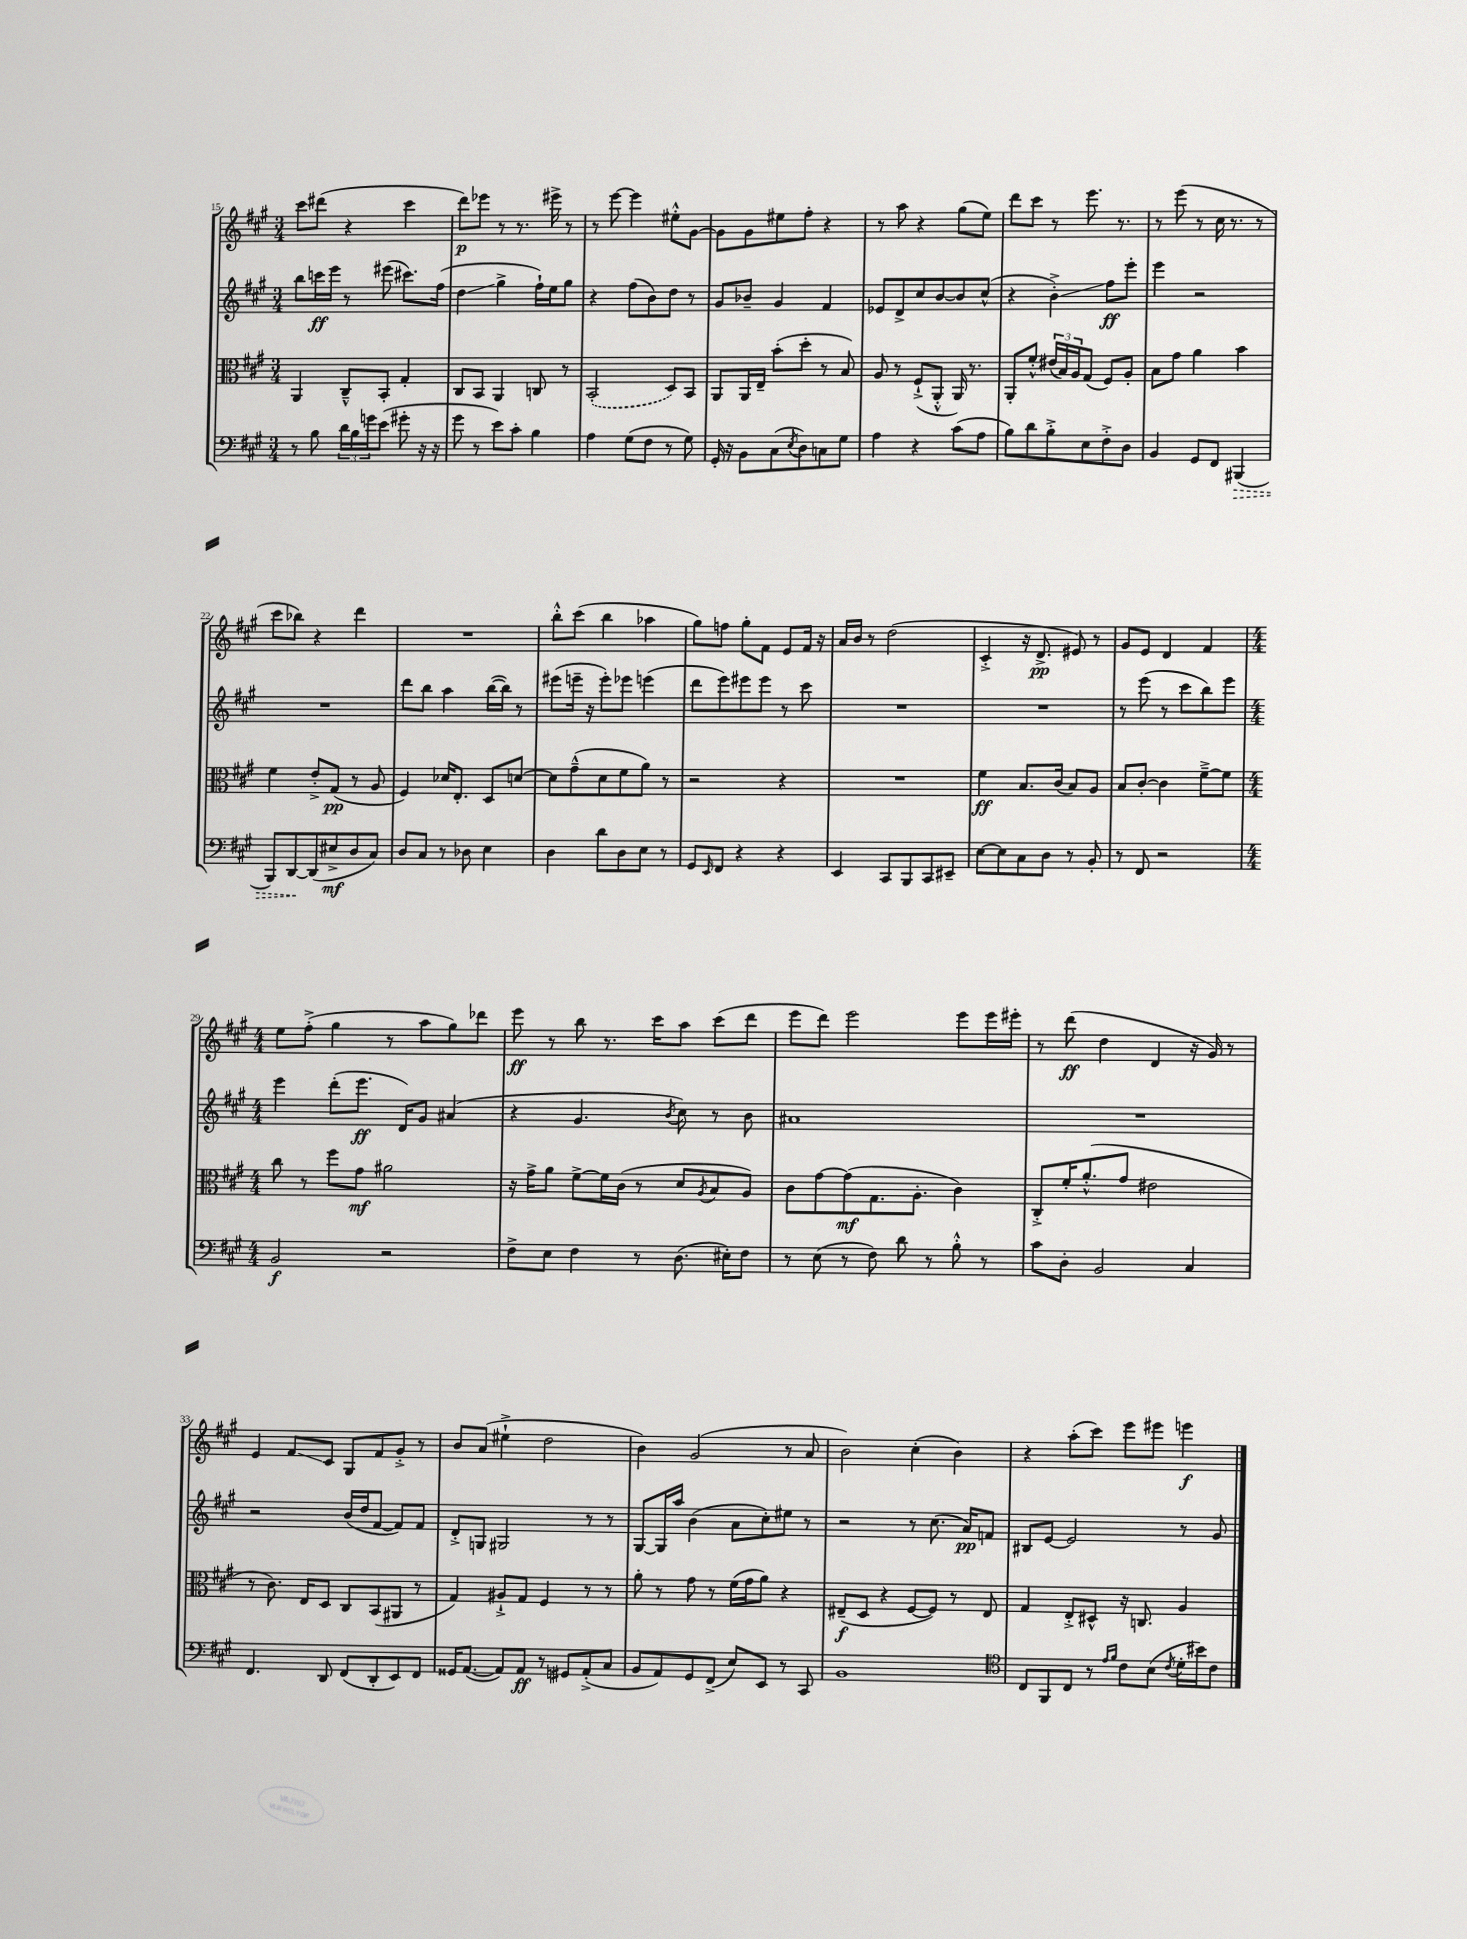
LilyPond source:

<<
\new StaffGroup <<
\new Staff = "s0" {
    \clef treble \key a \major \numericTimeSignature \time 3/4
    cis'''8 dis'''8( r4 cis'''4 |
    d'''8\p) ees'''8 r8 r8. eis'''16-> r8 |
    r8 e'''8~ e'''4 eis''8-.-^ gis'8~ |
    gis'8 gis'8 eis''8 fis''8-. r4 |
    r8 a''8 r4 gis''8( e''8) |
    d'''8 cis'''8 r8 e'''8. r8. |
    r8 e'''8( r8 cis''16 r8. r8 |
    cis'''8 bes''8) r4 d'''4 |
    R2. |
    b''8-.-^ cis'''8( b''4 aes''4 |
    gis''8) f''8 gis''8-. fis'8 e'8 fis'16 r16 |
    a'16 b'16 r8 d''2( |
    cis'4-.-> r16 d'8.->\pp eis'8) r8 |
    gis'8 e'8 d'4 fis'4 |
    \numericTimeSignature \time 4/4 e''8 fis''8-.->( gis''4 r8 a''8 gis''8) des'''8 |
    e'''8\ff r8 b''8 r8. cis'''16 a''8 cis'''8( d'''8 |
    e'''8 d'''8) e'''2 e'''8 e'''16 eis'''16-. |
    r8 d'''8\ff( d''4 d'4 r16 gis'16) r8 |
    e'4 fis'8\glissando cis'8 gis8 fis'8 gis'8-.-> r8 |
    b'8 a'8( eis''4-!-> d''2 |
    b'4) gis'2( r8 a'8 |
    b'2) cis''4-.( b'4) |
    r4 a''8-.( cis'''8) e'''8 eis'''8 e'''4\f \bar "|." |
}
\new Staff = "s1" {
    \clef treble \key a \major \numericTimeSignature \time 3/4
    b''8 c'''16\ff e'''16 r8 eis'''8( cis'''8.) fis''16( |
    d''4\glissando gis''4-> fis''16-!) e''16 gis''8 |
    r4 fis''8( b'8) d''8 r8 |
    gis'8 bes'8-- gis'4 fis'4 |
    ees'8 d'8-> cis''8 b'8~ b'8 cis''8-^( |
    r4 b'4-.->\glissando) fis''8\ff e'''8-. |
    e'''4 r2 |
    R2. |
    d'''8 b''8 a''4 b''16~( b''16) r8 |
    eis'''8( e'''16-- r16 e'''8-.) ees'''8 e'''4( |
    d'''8 e'''8) eis'''8 eis'''8 r8 cis'''8 |
    R2. |
    R2. |
    r8 e'''8( r8 cis'''8 b''8) e'''8 |
    \numericTimeSignature \time 4/4 e'''4 d'''8-.( e'''8.\ff d'16) gis'8 ais'4( |
    r4 gis'4. \acciaccatura { b'8 } cis''8) r8 b'8 |
    ais'1 |
    R1 |
    r2 b'16( d''16 fis'8~ fis'8) fis'8 |
    d'8-.-> g8 gis2 r8 r8 |
    gis8~ gis16 a''16 b'4( a'8 cis''8-.) eis''8 r8 |
    r2 r8 cis''8.( a'16\pp) f'8 |
    bis8 e'8~ e'2 r8 gis'8 \bar "|." |
}
\new Staff = "s2" {
    \clef alto \key a \major \numericTimeSignature \time 3/4
    a,4 cis8---^ b,8-. gis4-. |
    cis8 b,8 a,4 c8 r8 |
    \once \slurDashed b,2-.( d8) b,8 |
    a,8 a,16 e16-- b'8-.( d''8-. r8 b8) |
    a8 r8 fis8-!->( a,8-.-^ a,16) r8. |
    a,8-. fis'8-.-^ \tuplet 3/2 { eis'16( b16) a16 } gis8( fis8) a8-. |
    b8 gis'8 a'4 b'4 |
    fis'4 e'8-.-> gis8\pp( r8 a8 |
    fis4) des'16 e8.-. d8 d'8~ |
    d'8 gis'8---^( d'8 fis'8 a'8) r8 |
    r2 r4 |
    R2. |
    fis'4\ff b8. cis'16( b8) a8 |
    b8 cis'8~-. cis'4 fis'8~---> fis'8 |
    \numericTimeSignature \time 4/4 cis''8 r8 fis''8 gis'8\mf ais'2 |
    r16 gis'16-> a'8 fis'8~-> fis'16 cis'16( r8 d'8 \acciaccatura { a8 } b8 a8) |
    cis'8 gis'8~ gis'8\mf( gis8. a8.-. cis'4) |
    cis8-.-> fis'16-. a'8.-.-^( gis'8 eis'2 |
    r8 cis'8.) e16 d8 cis8 b,8( ais,8 r8 |
    gis4) ais8-!-> gis8 fis4 r8 r8 |
    a'8-. r8 gis'8 r8 fis'16( gis'16 a'8) r4 |
    eis8--\f( d8 r4 fis8~ fis8) r8 eis8 |
    gis4 e8-.-> dis8-^ r16 c8. a4 \bar "|." |
}
\new Staff = "s3" {
    \clef bass \key a \major \numericTimeSignature \time 3/4
    r8 b8 \tuplet 3/2 { d'16 b16 g'16 } e'8( gis'8-. r16 r16 |
    gis'8 r8 e'8) cis'8-. b4 |
    a4 gis8( fis8 r8 gis8) |
    gis,16-. r16 b,8 cis8( \acciaccatura { e8 } d8) c8 gis8 |
    a4 r4 cis'8( a8 |
    b8) d'8 b8-.-> e8 fis8-.-> d8 |
    b,4 gis,8 fis,8 \once \override Hairpin.style = #'dashed-line bis,,4\>( |
    b,,8) d,8~\! d,8( eis8->\mf d8 cis8) |
    d8 cis8 r8 des8 e4 |
    d4 d'8 d8 e8 r8 |
    gis,8 \grace { e,16 } fis,8 r4 r4 |
    e,4 cis,8 b,,8 cis,8 eis,8-- |
    e8~ e8 cis8 d8 r8 b,8-. |
    r8 fis,8 r2 |
    \numericTimeSignature \time 4/4 b,2\f r2 |
    fis8-> e8 fis4 r8 d8.( eis16-.) fis8 |
    r8 e8( r8 fis8) d'8 r8 b8-.-^ r8 |
    cis'8 d8-. b,2 cis4 |
    fis,4. d,8 fis,8( d,8-. e,8) fis,8 |
    gisis,16 a,8.~( a,8) a,8\ff r8 gis,8 a,8-.->( cis8 |
    b,8 a,8) gis,8 fis,8->( e8) e,8 r8 cis,8 |
    b,1 |
    \clef tenor cis8 fis,8 cis8 r8 \grace { e'16 fis'16 } cis'8 b8( \acciaccatura { cis'8 } d'16-. bis'16) cis'8 \bar "|." |
}
>>
>>
\layout { \context { \Score currentBarNumber = #15 } }
